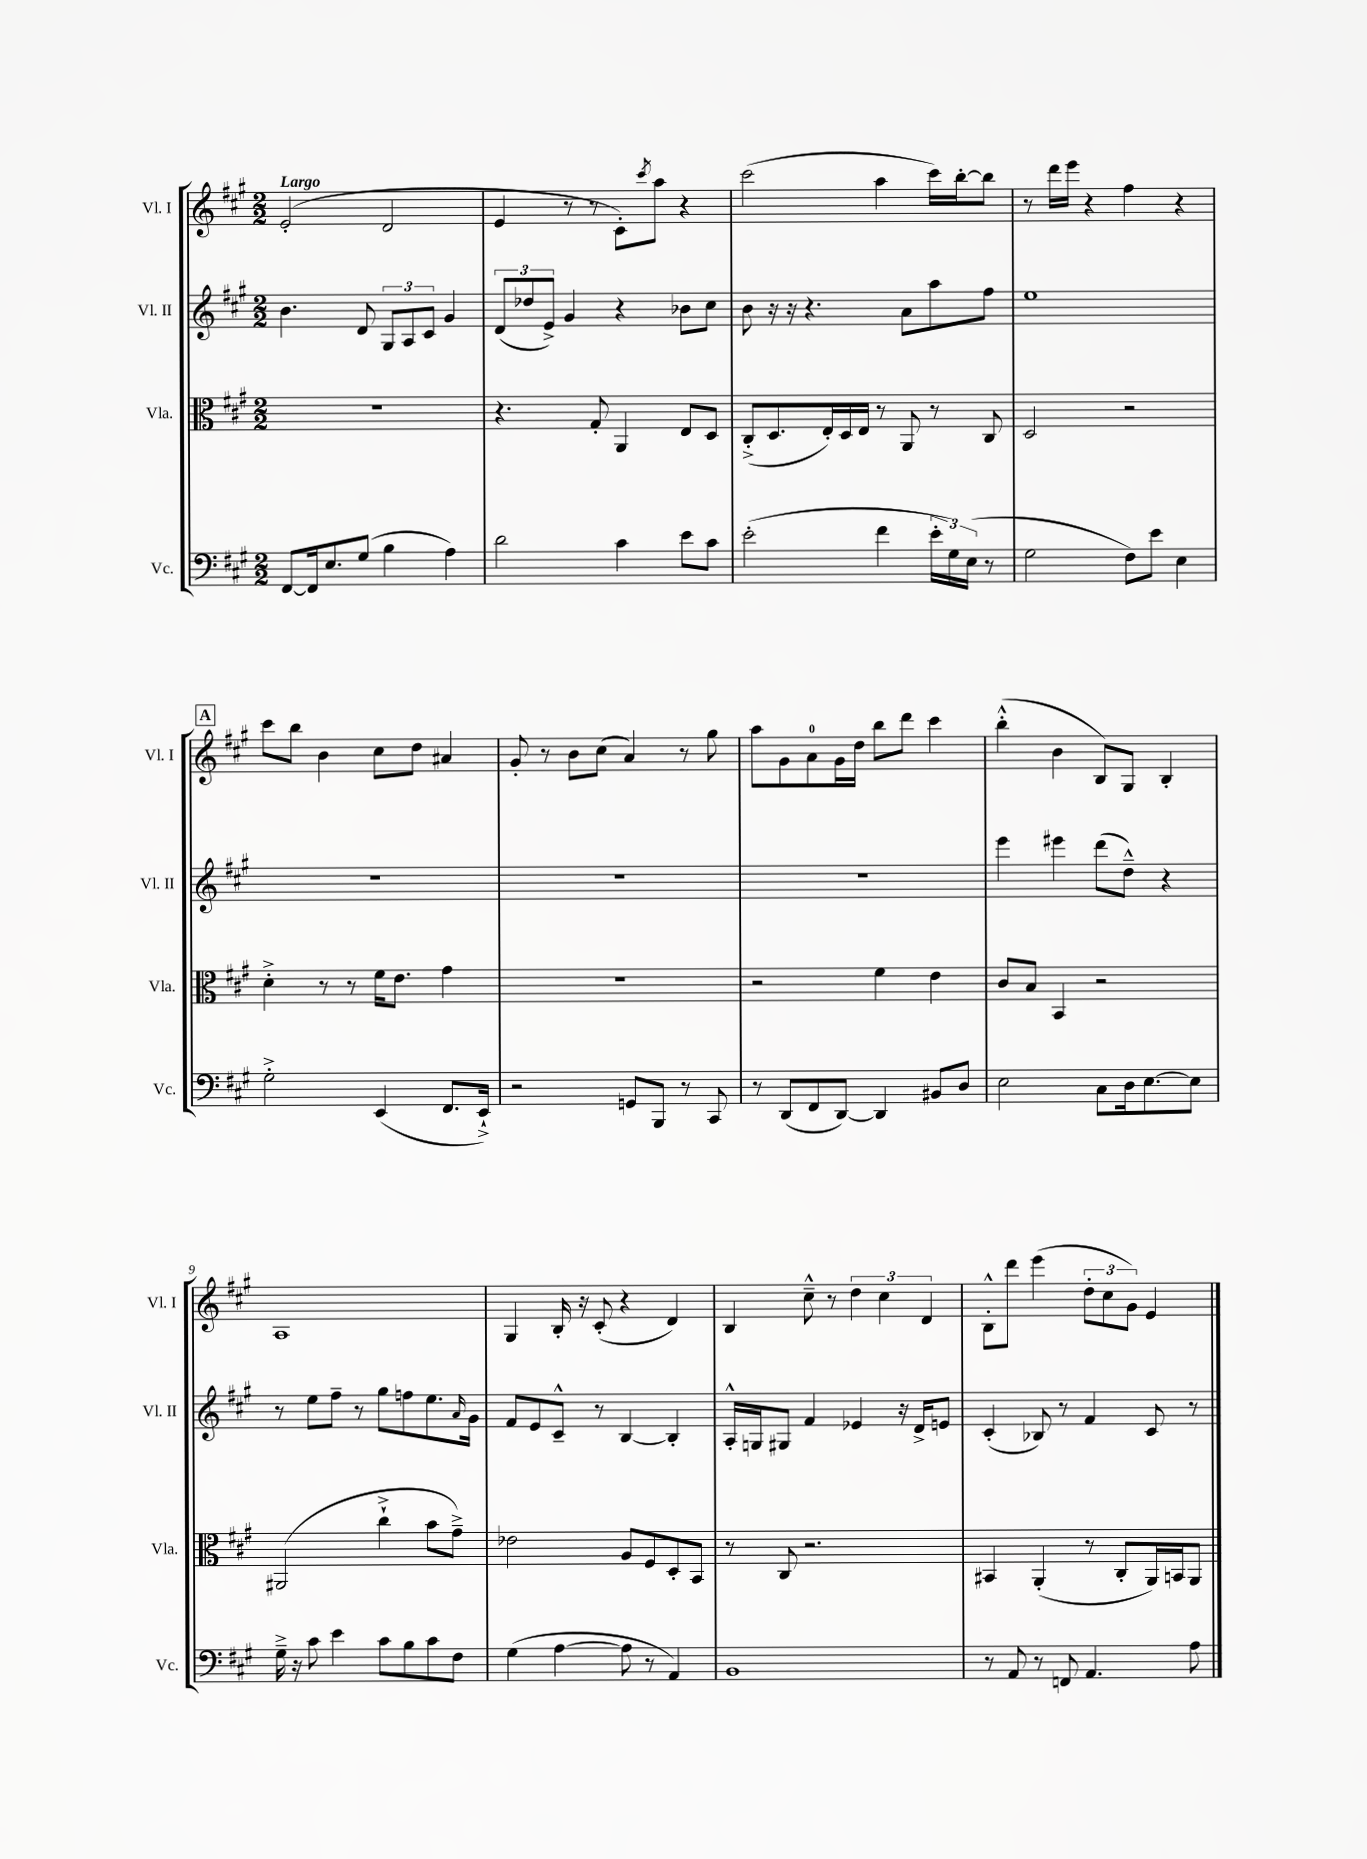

**kern	**kern	**kern	**kern
*staff4	*staff3	*staff2	*staff1
*clefF4	*clefC3	*clefG2	*clefG2
*k[f#c#g#]	*k[f#c#g#]	*k[f#c#g#]	*k[f#c#g#]
*M2/2	*M2/2	*M2/2	*M2/2
[8FF#/L	1r	4.b\	(2e'/
16FF#/]k	.	.	.
8.E/	.	.	.
(8G#/J	.	8d/	.
4B\	.	12G#/L	2d/
.	.	12A/	.
.	.	12c#/J	.
4A\)	.	4g#/	.
=	=	=	=
2d\	4.r	(12d/L	4e/
.	.	12dd-/	.
.	.	12e^/J)	.
.	.	4g#/	8r
.	8G#'/	.	8r
4c#\	4AA/	4r	8c#'\L)
.	.	.	8qccc#/
.	.	.	8aa\J
8e\L	8E/L	8b-\L	4r
8c#\J	8D/J	8cc#\J	.
=	=	=	=
(2e'\	(8C#'^/L	8b\	(2ccc#\
.	8.D/	16r	.
.	.	16r	.
.	.	4.r	.
.	16E'/L)	.	.
.	16D/	.	.
.	16E/JJ	.	.
4f#\	8r	.	4aa\
.	8AA/	8a\L	.
24e'\LL	8r	8aa\	16ccc#\LL)
24G#\)	.	.	.
.	.	.	[16bb'\J
(24E\JJ	.	.	.
8r	8C#/	8ff#\J	8bb\]J
=	=	=	=
2G#\	2D/	1ee	8r
.	.	.	16ddd\LL
.	.	.	16eee\JJ
.	.	.	4r
8F#\L)	2r	.	4ff#\
8e\J	.	.	.
4E\	.	.	4r
=	=	=	=
2G#'^\	4d'^\	1r	8ccc#\L
.	.	.	8bb\J
.	8r	.	4b\
.	8r	.	.
(4EE/	16f#\LK	.	8cc#\L
.	8.e\J	.	.
.	.	.	8dd\J
8.FF#/L	4g#\	.	4a#/
16EE`^/Jk)	.	.	.
=	=	=	=
2r	1r	1r	8g#'/
.	.	.	8r
.	.	.	8b\L
.	.	.	(8cc#\J
8GG/L	.	.	4a/)
8BBB/J	.	.	.
8r	.	.	8r
8CC#/	.	.	8gg#\
=	=	=	=
8r	2r	1r	8aa\L
(8DD/L	.	.	8g#\
8FF#/	.	.	8a\
[8DD/J)	.	.	16g#\L
.	.	.	16dd\JJ
4DD/]	4f#\	.	8bb\L
.	.	.	8ddd\J
8BB#/L	4e\	.	4ccc#\
8D/J	.	.	.
=	=	=	=
2E\	8c#/L	4eee\	(4bb'^^\
.	8B/J	.	.
.	4BB/	4eee#\	4b\
8C#\L	2r	(8ddd\L	8B/L)
16D\k	.	8dd~^^\J)	8G#/J
[8.E\	.	.	.
.	.	4r	4B'/
8E\]J	.	.	.
=	=	=	=
16G#~^\	(2AA#/	8r	1A
16r	.	.	.
8c#\	.	8ee\L	.
4e\	.	8ff#~\J	.
.	.	8r	.
8c#\L	4cc#`^\	8gg#\L	.
8B\	.	8ff\	.
8c#\	8b\L	8.ee\	.
8F#\J	8g#~^\J)	.	.
.	.	16qqa/	.
.	.	16g#\Jk	.
=	=	=	=
(4G#\	2e-\	8f#/L	4G#/
.	.	8e/	.
[4A\	.	8c#~^^/J	16B'/
.	.	.	16r
.	.	8r	(8c#'/
8A\]	8A/L	[4B/	4r
8r	8F#/	.	.
4AA/)	8D'/	4B'/]	4d/)
.	8BB/J	.	.
=	=	=	=
1BB	8r	16A'^^/LL	4B/
.	.	16G/J	.
.	8C#/	8G#/J	.
.	2.r	4f#/	8cc#~^^\
.	.	.	8r
.	.	4e-/	6dd\
.	.	.	6cc#\
.	.	16r	.
.	.	16d^/LK	.
.	.	.	6d/
.	.	8e/J	.
=	=	=	=
8r	4BB#/	(4c#'/	8B'^^\L
8AA/	.	.	8ddd\J
8r	(4AA'/	8B-/)	(4eee\
8FF/	.	8r	.
4.AA/	8r	4f#/	12dd'\L
.	.	.	12cc#\
.	8C#'/L	.	.
.	.	.	12g#\J)
.	16AA/L)	8c#/	4e/
.	16BB/J	.	.
8A\	8AA/J	8r	.
==	==	==	==
*-	*-	*-	*-
